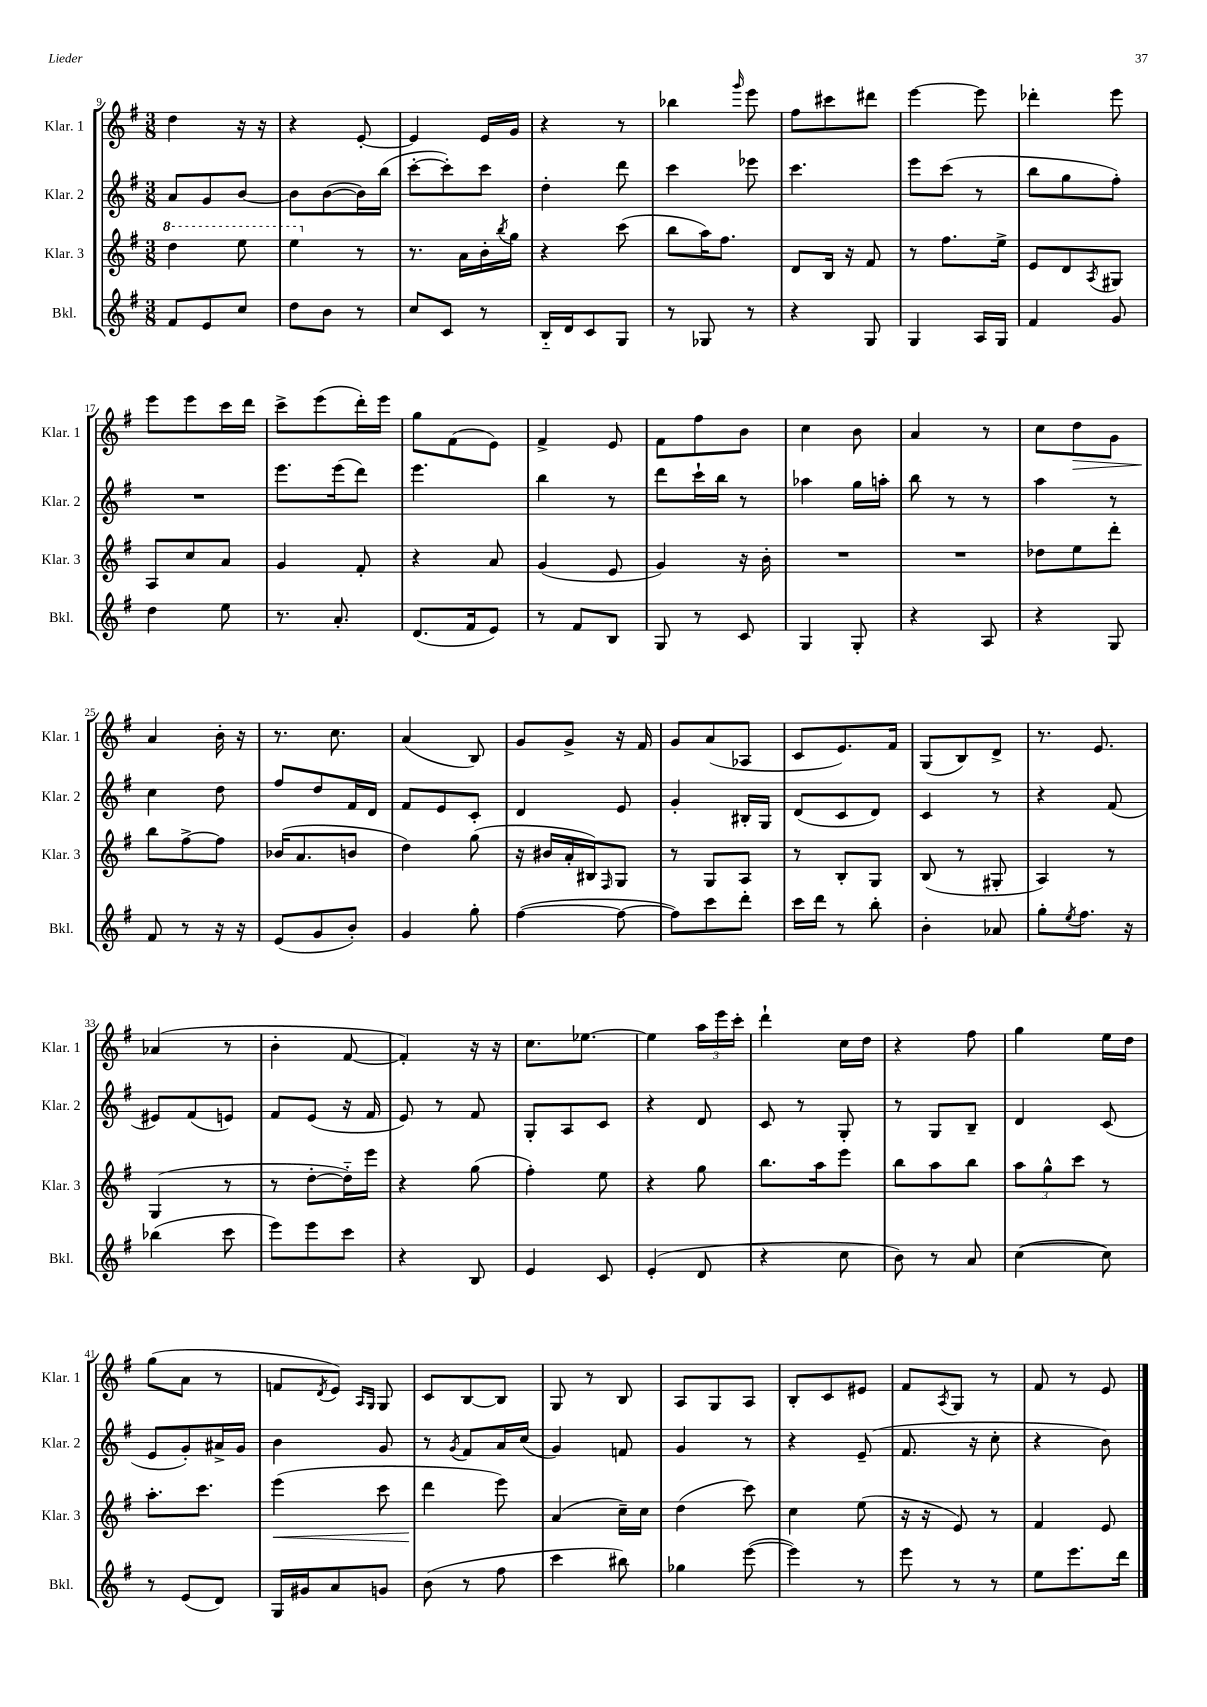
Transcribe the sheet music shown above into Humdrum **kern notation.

**kern	**kern	**kern	**kern
*staff4	*staff3	*staff2	*staff1
*clefG2	*clefG2	*clefG2	*clefG2
*k[f#]	*k[f#]	*k[f#]	*k[f#]
*M3/8	*M3/8	*M3/8	*M3/8
8f#/L	4ddd\	8a/L	4dd\
8e/	.	8g/	.
8cc/J	8eee\	[8b/J	16r
.	.	.	16r
=	=	=	=
8dd\L	4eee\	8b\]L	4r
8b\J	.	([8b\	.
8r	8r	16b\]L)	[8e'/
.	.	(16bb\JJ	.
=	=	=	=
8cc/L	8.r	[8ccc'\L	4e/]
8c/J	.	8ccc'\])	.
.	16a\LL	.	.
8r	16b'\	8ccc\J	16e/LL
.	8qbb/	.	.
.	16gg\JJ	.	16g/JJ
=	=	=	=
16B'~/LL	4r	4dd'\	4r
16d/J	.	.	.
8c/	.	.	.
8G/J	(8ccc\	8ddd\	8r
=	=	=	=
8r	8bb\L	4ccc\	4bb-\
8G-/	16aa\K)	.	.
.	8.ff#\J	.	.
.	.	.	16qqggg/
8r	.	8eee-\	8eee\
=	=	=	=
4r	8d/L	4.ccc\	8ff#\L
.	16B/Jk	.	8ccc#\
.	16r	.	.
8G/	8f#/	.	8ddd#\J
=	=	=	=
4G/	8r	8eee\L	[4eee\
.	8.ff#\L	(8ccc\J	.
16A/LL	.	8r	8eee\]
16G/JJ	16ee^\Jk	.	.
=	=	=	=
4f#/	8e/L	8bb\L	4ddd-'\
.	8d/	8gg\	.
.	8qA/	.	.
8g/	8G#/J	8ff#'\J)	8eee\
=	=	=	=
4dd\	8A/L	4.r	8eee\L
.	8cc/	.	8eee\
8ee\	8a/J	.	16ccc\L
.	.	.	16ddd\JJ
=	=	=	=
8.r	4g/	8.eee\L	8ccc^\L
.	.	.	(8eee\
8.a'/	.	(16eee\k	.
.	8f#'/	8ddd\J)	16ddd'\L)
.	.	.	16eee\JJ
=	=	=	=
(8.d/L	4r	4.eee\	8gg\L
.	.	.	(8f#\
16f#/k	.	.	.
8e/J)	8a/	.	8e\J)
=	=	=	=
8r	(4g/	4bb\	4f#^/
8f#/L	.	.	.
8B/J	8e/	8r	8e/
=	=	=	=
8G/	4g/)	8ddd\L	8f#\L
8r	.	16ccc`\L	8ff#\
.	.	16bb\JJ	.
8c/	16r	8r	8b\J
.	16b'\	.	.
=	=	=	=
4G/	4.r	4aa-\	4cc\
8G'/	.	16gg\LL	8b\
.	.	16aa'\JJ	.
=	=	=	=
4r	4.r	8bb\	4a/
.	.	8r	.
8A/	.	8r	8r
=	=	=	=
4r	8dd-\L	4aa\	8cc\L
.	8ee\	.	8dd\
8G/	8ddd'\J	8r	8g\J
=	=	=	=
8f#/	8bb\L	4cc\	4a/
8r	[8ff#^\	.	.
16r	8ff#\]J	8dd\	16b'\
16r	.	.	16r
=	=	=	=
(8e/L	(16b-/LK	8ff#/L	8.r
.	8.a/	.	.
8g/	.	8dd/	.
.	.	.	8.cc\
8b'/J)	8b/J	16f#/L	.
.	.	16d/JJ	.
=	=	=	=
4g/	4dd\)	8f#/L	(4a/
.	.	8e/	.
8gg'\	(8gg\	8c'/J	8B/)
=	=	=	=
([4ff#\	16r	4d/	8g/L
.	16b#/LL	.	.
.	16a'/	.	8g^/J
.	16B#/J)	.	.
.	16qqF#/	.	.
8ff#\_	8G/J	8e/	16r
.	.	.	16f#/
=	=	=	=
8ff#\]L)	8r	4g'/	8g/L
8ccc\	8G/L	.	(8a/
8ddd'\J	8A/J	16B#'/LL	8A-/J
.	.	16G/JJ	.
=	=	=	=
16ccc\LL	8r	(8d/L	8c/L
16ddd\JJ	.	.	.
8r	8B'/L	8c/	8.e/)
8bb'\	8G/J	8d/J)	.
.	.	.	16f#/Jk
=	=	=	=
4b'\	(8B/	4c/	(8G/L
.	8r	.	8B/)
8a-/	8G#'/	8r	8d^/J
=	=	=	=
8gg'\L	4A/)	4r	8.r
8qee/	.	.	.
8.ff#\J	.	.	.
.	.	.	8.e/
.	8r	(8f#/	.
16r	.	.	.
=	=	=	=
(4bb-\	(4G/	8e#/L)	(4a-/
.	.	(8f#/	.
8ccc\	8r	8e/J)	8r
=	=	=	=
8eee\L)	8r	8f#/L	4b'\
8eee\	[8dd'\L	(8e/J	.
8ccc\J	16dd'~\]L)	16r	[8f#/
.	16eee\JJ	16f#/	.
=	=	=	=
4r	4r	8e/)	4f#'/])
.	.	8r	.
8B/	(8gg\	8f#/	16r
.	.	.	16r
=	=	=	=
4e/	4ff#'\)	8G'/L	8.cc\L
.	.	8A/	.
.	.	.	[8.ee-\J
8c/	8ee\	8c/J	.
=	=	=	=
(4e'/	4r	4r	4ee-\]
8d/	8gg\	8d/	24aa\LL
.	.	.	24eee\
.	.	.	24ccc'\JJ
=	=	=	=
4r	8.bb\L	8c/	4ddd`\
.	.	8r	.
.	16aa\k	.	.
8cc\	8eee\J	8G'/	16cc\LL
.	.	.	16dd\JJ
=	=	=	=
8b\)	8bb\L	8r	4r
8r	8aa\	8G/L	.
8a/	8bb\J	8B~/J	8ff#\
=	=	=	=
([4cc\	12aa\L	4d/	4gg\
.	12gg^^\	.	.
.	12ccc\J	.	.
8cc\])	8r	(8c/	16ee\LL
.	.	.	16dd\JJ
=	=	=	=
8r	8.aa'\L	8e/L	(8gg\L
(8e/L	.	8g'/)	8a\J
.	8.ccc\J	.	.
8d/J)	.	16a#^/L	8r
.	.	16g/JJ	.
=	=	=	=
16G/LL	(4eee\	4b\	8f/L
16g#/J	.	.	.
.	.	.	8qd/
8a/	.	.	8e/J)
.	.	.	16qqA/LL
.	.	.	16qqG/JJ
8g/J	8ccc\	8g/	8G/
=	=	=	=
(8b\	4ddd\	8r	8c/L
.	.	8qg/	.
8r	.	8f#/L	[8B/
8ff#\	8eee\)	16a/L	8B/]J
.	.	(16cc/JJ	.
=	=	=	=
4ccc\	(4a/	4g/)	8G/
.	.	.	8r
8bb#\)	16cc~\LL)	8f/	8B/
.	16cc\JJ	.	.
=	=	=	=
4gg-\	(4dd\	4g/	8A/L
.	.	.	8G/
([8eee\	8ccc\)	8r	8A/J
=	=	=	=
4eee\])	4cc\	4r	8B'/L
.	.	.	8c/
8r	(8ee\	(8e~/	8e#/J
=	=	=	=
8eee\	16r	8.f#/	8f#/L
.	16r	.	.
.	.	.	8qA/
8r	8e/)	.	8G/J
.	.	16r	.
8r	8r	8cc'\	8r
=	=	=	=
8ee\L	4f#/	4r	8f#/
8.eee\	.	.	8r
.	8e/	8b\)	8e/
16ddd\Jk	.	.	.
==	==	==	==
*-	*-	*-	*-
